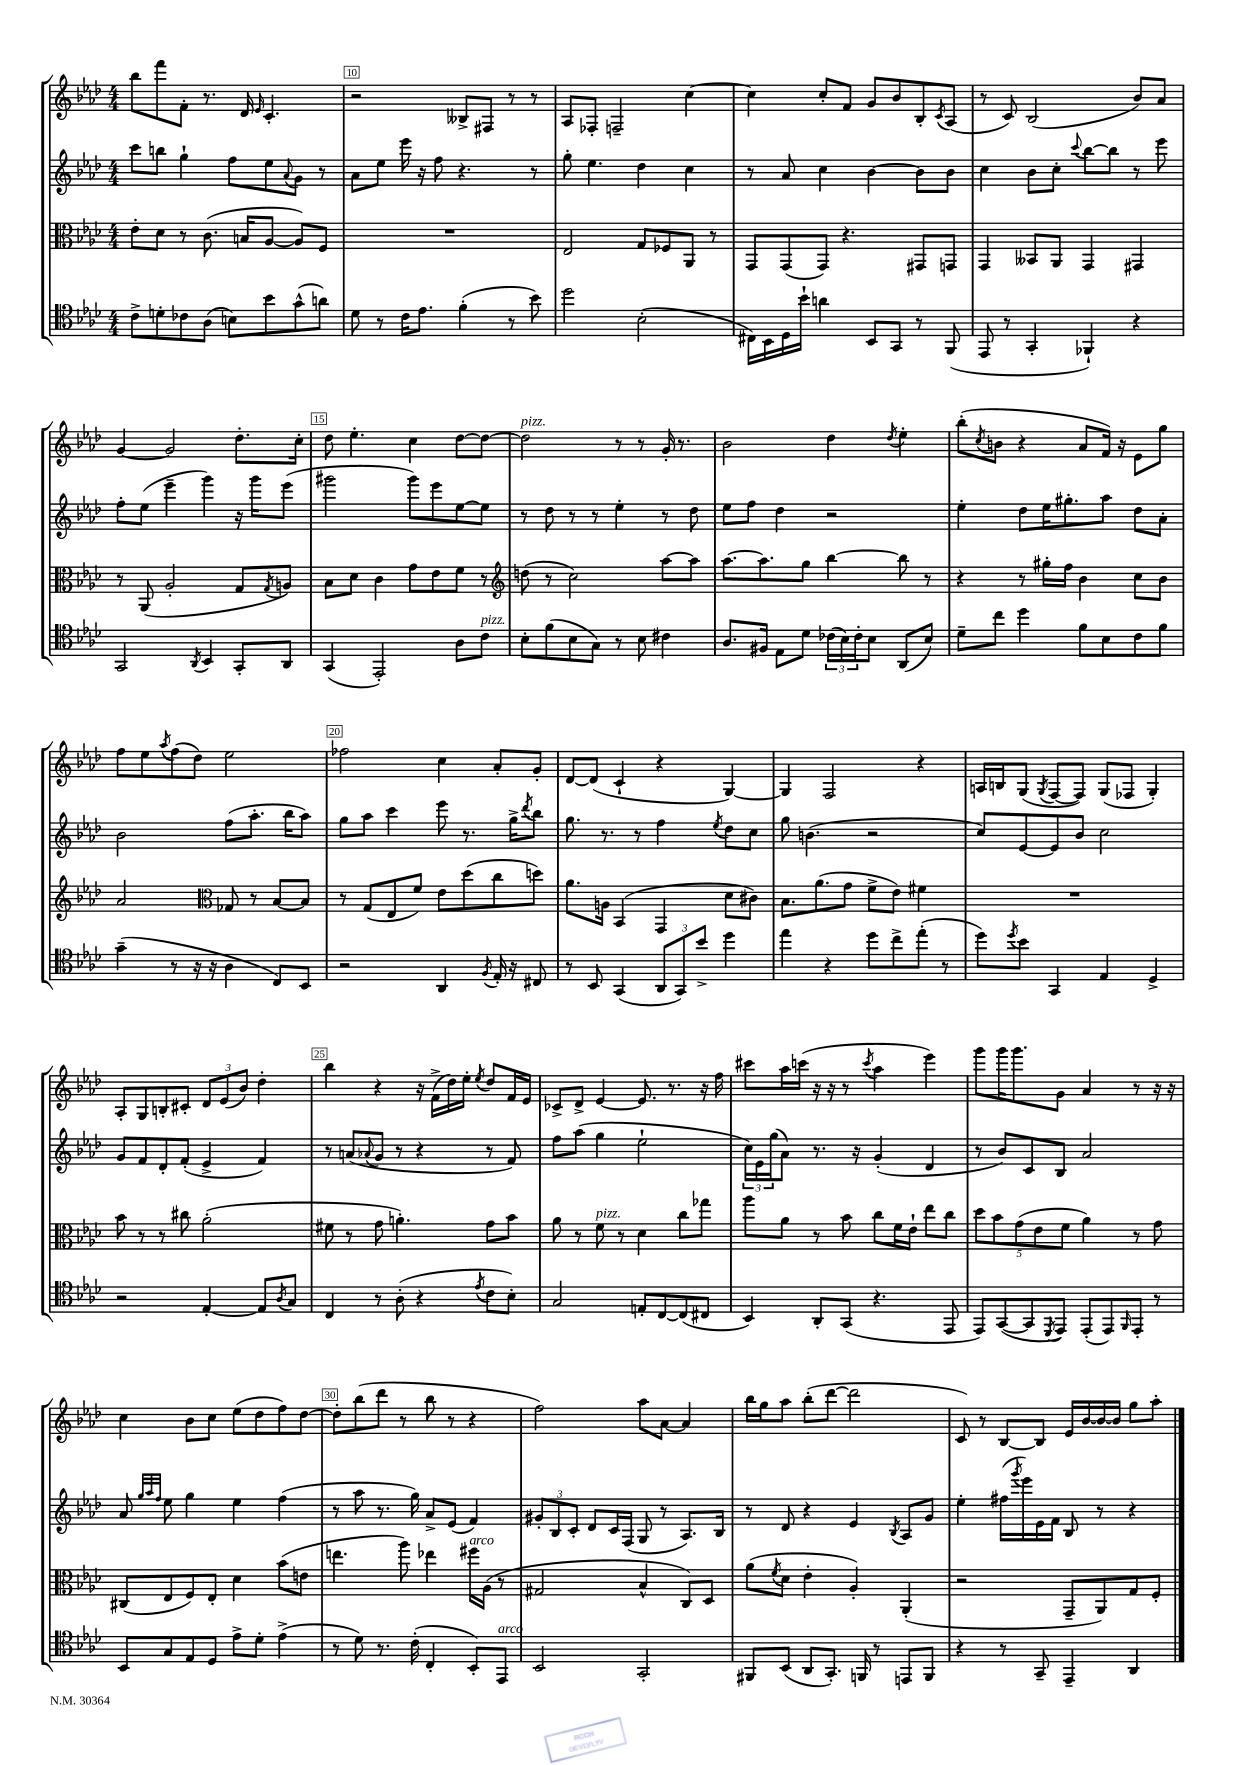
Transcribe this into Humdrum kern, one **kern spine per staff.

**kern	**kern	**kern	**kern
*part4	*part3	*part2	*part1
*staff4	*staff3	*staff2	*staff1
*clefC4	*clefC3	*clefG2	*clefG2
*k[b-e-a-d-]	*k[b-e-a-d-]	*k[b-e-a-d-]	*k[b-e-a-d-]
*M4/4	*M4/4	*M4/4	*M4/4
=9	=9	=9	=9
8c^\L	8e-'\L	8ccc\L	8bb-\L
8dn'\	8d-\J	8bbn\J	8fff\
8c-X\	8r	4gg`\	8f'\J
(8A-\J	(8.c\	.	8.r
8Bn\L)	.	8ff\L	.
.	16Bn/KL	.	16d-/
.	.	.	16qqe-/
8b-\	[8A-/J	8ee-\	4.c'/
.	.	8qqa-/	.
(8g^^\	8A-/L])	8g\J	.
8an\J)	8F/J	8r	.
=10	=10	=10	=10
8d-\	1r	8a-\L	2r
8r	.	8ee-\J	.
16c\KL	.	16eee-\	.
8.e-\J	.	16r	.
.	.	8ff\	.
(4f'\	.	4.r	8B--X^/L
.	.	.	8F#X/J
8r	.	.	8r
8b-\)	.	8r	8r
=11	=11	=11	=11
2dd-\	2E-/	8gg'\	8A-/L
.	.	4.ee-\	8F-X'/J
.	.	.	2Fn~/
(2B-'\	8G/L	4dd-\	.
.	8F-X/	.	.
.	8AA-/J	4cc\	[4cc\
.	8r	.	.
=12	=12	=12	=12
16C#X\LL)	8GG/L	8r	4cc\]
16BB-\	.	.	.
16D-\	(8GG/	8a-/	.
16b-`\JJ	.	.	.
4an\	8GG/J)	4cc\	8cc'/L
.	4.r	.	8f/J
8BB-/L	.	[4b-\	8g/L
8GG/J	.	.	8b-/
8r	8GG#X/L	8b-\L]	8B-'/
.	.	.	8qc/
(8FF/	8GGn/J	8b-\J	(8A-/J
=13	=13	=13	=13
8EE-/	4GG/	4cc\	8r
8r	.	.	8c/)
4GG'/	8BB--X/L	8b-\L	(2B-/
.	8AA-/J	8cc'\J	.
.	.	8qqccc/	.
4FF-X`/)	4GG/	[8bb-\L	.
.	.	8bb-\J]	.
4r	4GG#X/	8r	8b-/L)
.	.	8eee-\	8a-/J
!!LO:LB:g=z
=14	=14	=14	=14
2GG/	8r	8ff'\L	[4g/
.	(8AA-/	(8ee-\J	.
.	2A-'/	4eee-~\	2g/]
8qAA-/	.	.	.
4BB-/	.	4ggg\)	.
8GG'/L	8G/L	16r	8.dd-'\L
.	.	16ggg\KL	.
.	8qG/	.	.
8AA-/J	8An/J)	(8eee-\J	.
.	.	.	16cc'\Jk
=15	=15	=15	=15
(4GG/	8B-\L	2ggg#X\	8dd-\
.	8d-\J	.	4.ee-'\
2EE-'/)	4c\	.	.
.	8g\L	8ggg#\L)	4cc\
.	8e-\	8eee-\	.
8A-\L	8f\J	[8ee-\	[8dd-\L
!LO:TX:a:i:t=pizz.	!	!	!
8c\J	8r	8ee-\J]	8dd-\J_
=16	=16	=16	=16
*	*clefG2	*	*
!	!	!	!LO:TX:a:i:t=pizz.
8B-'\L	(8ddn\	8r	2dd-\]
(8f\	8r	8dd-\	.
8B-\	2cc\)	8r	.
8G\J)	.	8r	.
8r	.	4ee-'\	8r
8B-\	.	.	8r
4c#X\	[8aa-\L	8r	16g'/
.	.	.	8.r
.	8aa-\J]	8dd-\	.
=17	=17	=17	=17
8.A-/L	[8.aa-\L	8ee-\L	2b-\
.	.	8ff\J	.
16F#X/Jk	8.aa-\]	.	.
8E-\L	.	4dd-\	.
8d-\J	8gg\J	.	.
(24c-X\LL	[4bb-\	2r	4dd-\
24B-\)	.	.	.
24c-'\J	.	.	.
8B-\J	.	.	.
.	.	.	8qdd-/
(8AA-/L	8bb-\]	.	4ee-'\
8B-/J)	8r	.	.
=18	=18	=18	=18
8d-~\L	4r	4ee-'\	(8bb-'\L
.	.	.	8qcc/
8cc\J	.	.	8bn\J
4dd-\	8r	8dd-\L	4r
.	16gg#X'\LL	16ee-\K	.
.	16ff\JJ	8.gg#X'\	.
8f\L	4b-\	.	8a-/L
8B-\	.	8aa-\J	16f/Jk)
.	.	.	16r
8c\	8cc\L	8dd-\L	8e-\L
8f\J	8b-\J	8a-'\J	8gg\J
!!LO:LB:g=z
=19	=19	=19	=19
(4g~\	2a-/	2b-\	8ff\L
.	.	.	8ee-\
.	.	.	8qaa-/
8r	.	.	(8ff\
16r	.	.	8dd-\J)
16r	.	.	.
*	*clefC3	*	*
4A-\	8G-X/	(8ff\L	2ee-\
.	8r	8.aa-'\J	.
8C/L)	[8B-/L	.	.
.	.	16bb-\KL	.
8BB-/J	8B-/J]	8aa-\J)	.
=20	=20	=20	=20
2r	8r	8gg\L	2ff-X\
.	(8G/L	8aa-\J	.
.	8E-/	4ccc\	.
.	8f/J)	.	.
4AA-/	8e-\L	8eee-\	4cc\
.	(8dd-\	8.r	.
8qF/	.	.	.
16E-'/	8cc\	.	8a-'/L
16r	.	16gg^\KL	.
.	.	8qddd-/	.
8C#X/	8ddn\J)	8bb-\J	8g'/J
=21	=21	=21	=21
8r	8.a-\L	8.gg\	[8d-/L
8BB-/	.	.	(8d-/J]
.	16An\Jk	8.r	.
(4GG/	(4BB-/	.	4c`/
.	.	8r	.
12AA-/L	4GG/	4ff\	4r
12GG/)	.	.	.
12b-^/J	.	.	.
.	.	8qee-/	.
4dd-\	8d-\L	8dd-\L	[4G/)
.	8c#X\J)	8cc\J	.
=22	=22	=22	=22
4ee-\	8.B-\L	8gg\	4G/]
.	.	(4.bn\	.
.	(8.a-\	.	.
4r	.	.	2F/
.	8g\J	.	.
8dd-\L	8f^\L	2r	.
8cc^\	8e-\J)	.	.
(8ee-'\J	4f#X\	.	4r
8r	.	.	.
=23	=23	=23	=23
8dd-\L)	1r	8cc/L)	16An/LL
.	.	.	16Bn/J
8qdd-/	.	.	.
8b-\J	.	[8e-/	(8G/J
.	.	.	8qG/
4GG/	.	8e-/]	[8F/L
.	.	8b-/J	8F/J])
4E-/	.	2cc\	(8G/L
.	.	.	8F-X/J
4D-^/	.	.	4G'/)
!!LO:LB:g=z
=24	=24	=24	=24
2r	8b-\	8g/L	8A-'/L
.	8r	8f/	8G/
.	8r	8d-'/	8Bn'/
.	8cc#X\	(8f'/J	8c#X'/J
[4E-'/	(2a-'\	4e-^/	12d-/L
.	.	.	(12e-/
.	.	.	12b-/J)
8E-/L]	.	4f/)	4dd-'\
8qA-/	.	.	.
8G/J	.	.	.
=25	=25	=25	=25
4C/	8f#X\	8r	4bb-\
.	8r	(8an/L	.
.	.	8qqa-X/	.
8r	8g\	8g/J	4r
(8A-'\	4.an'\)	8r	.
4r	.	4r	16r
.	.	.	(16f^\LL
.	.	.	16dd-\)
.	.	.	16ee-'\JJ
8qe-/	.	.	8qee-/
8c\L	8g\L	8r	8dd-/L
8B-'\J)	8b-\J	8f/)	16f/L
.	.	.	16e-/JJ
=26	=26	=26	=26
2G/	8a-\	8ff\L	8c-X^/L
.	8r	(8aa-\J	8d-^/J
!	!LO:TX:a:i:t=pizz.	!	!
.	8f\	4gg\	[4e-/
.	8r	.	.
8En'/L	4d-\	2ee-`\	8.e-/]
[8C/	.	.	.
.	.	.	8.r
(8C/]	8cc\L	.	.
8C#X/J	8gg-X\J	.	16r
.	.	.	16ff\
=27	=27	=27	=27
4BB-/)	8aa-\L	24cc\LL)	8ccc#X\L
.	.	24e-\	.
.	.	(24gg\J	.
.	8a-\J	8a-\J)	16aa-\L
.	.	.	(16cccn\JJ
8AA-'/L	8r	8.r	16r
.	.	.	16r
(8GG/J	8b-\	.	8r
.	.	16r	.
.	.	.	8qccc/
4.r	8cc\L	(4g'/	4aa-\
.	16f\L	.	.
.	16e-`\JJ	.	.
.	8ee-\L	4d-/	4eee-\)
8EE-/	8cc\J	.	.
=28	=28	=28	=28
8EE-/L)	10dd-\L	8r	8ggg\L
.	10b-\	.	.
([8GG/	.	8b-/L)	16ggg\K
.	.	.	8.ggg\
.	(10g\	.	.
8GG/]	.	8c/	.
.	10e-\	.	.
8qDD-/	.	.	.
8EE-/J)	.	8B-/J	8g\J
.	10f\J	.	.
(8EE-'/L	4a-\)	2a-/	4a-/
8EE-/)	.	.	.
16qqFF/	.	.	.
8EE-'/J	8r	.	8r
8r	8g\	.	16r
.	.	.	16r
!!LO:LB:g=z
=29	=29	=29	=29
8BB-/L	(8C#X/L	8a-/	4cc\
.	.	32qqgg/LLL	.
.	.	32qqaa-/	.
.	.	32qqff/JJJ	.
8G/	8E-/	8ee-\	.
8E-/	8F/)	4gg\	8b-\L
8D-/J	8E-'/J	.	8cc\J
8e-^\L	4d-\	4ee-\	(8ee-\L
8d-'\J	.	.	8dd-\
(4e-^\	(8b-\L	(4ff\	8ff\)
.	8en\J	.	[8dd-\J
=30	=30	=30	=30
8r	4.een\	8r	8dd-'\L]
8d-\)	.	8aa-\	(8bb-\
8.r	.	8.r	8ddd-\J
.	8aa-\)	.	8r
(16c'\	.	16gg\)	.
4C'/	4ee-X\	8a-^/L	8bb-\
.	.	(8e-/J	8r
!	!LO:TX:a:i:t=arco	!	!
8BB-'/L)	16ff#X\LL	4f/)	4r
.	(16A-\JJ	.	.
!LO:TX:a:i:t=arco	!	!	!
8EE-/J	8r	.	.
=31	=31	=31	=31
2BB-/	2G#X/	12g#X'/L	2ff\)
.	.	12B-/	.
.	.	12c'/J	.
.	.	8d-/L	.
.	.	16c/L	.
.	.	(16F/JJ	.
2GG'/	4B-^^/	8G/	8aa-\L
.	.	8r	[8a-\J
.	8C/L)	8.A-/L)	4a-/]
.	8D-/J	.	.
.	.	16B-/Jk	.
=32	=32	=32	=32
8FF#X/L	(8a-\L	8r	16bb-\LL
.	.	.	16gg\J
.	8qf/	.	.
(8BB-/J	8d-\J	8d-/	8aa-\J
8AA-/L	4e-'\	4r	(8bb-'\L
8.GG'/J)	.	.	[8ddd-\J
.	4A-'/)	4e-/	2ddd-\]
16FFn/	.	.	.
8r	.	.	.
.	.	8qB-/	.
8EEn/L	(4AA-'/	8A-/L	.
8FF/J	.	8g/J	.
=33	=33	=33	=33
4r	2r	4ee-'\	8c/)
.	.	.	8r
8r	.	(16ff#X\LL	[8B-/L
.	.	8qggg/	.
.	.	16eee-\)	.
8GG~/	.	16e-\	8B-/J]
.	.	16f\JJ	.
4EE-~/	8GG~/L	8B-/	16e-/LL
.	.	.	[16b-/
.	8AA-/)	8r	16b-/_
.	.	.	16b-/JJ]
4AA-/	8G/	4r	8gg\L
.	8F'/J	.	8aa-'\J
==	==	==	==
*-	*-	*-	*-
